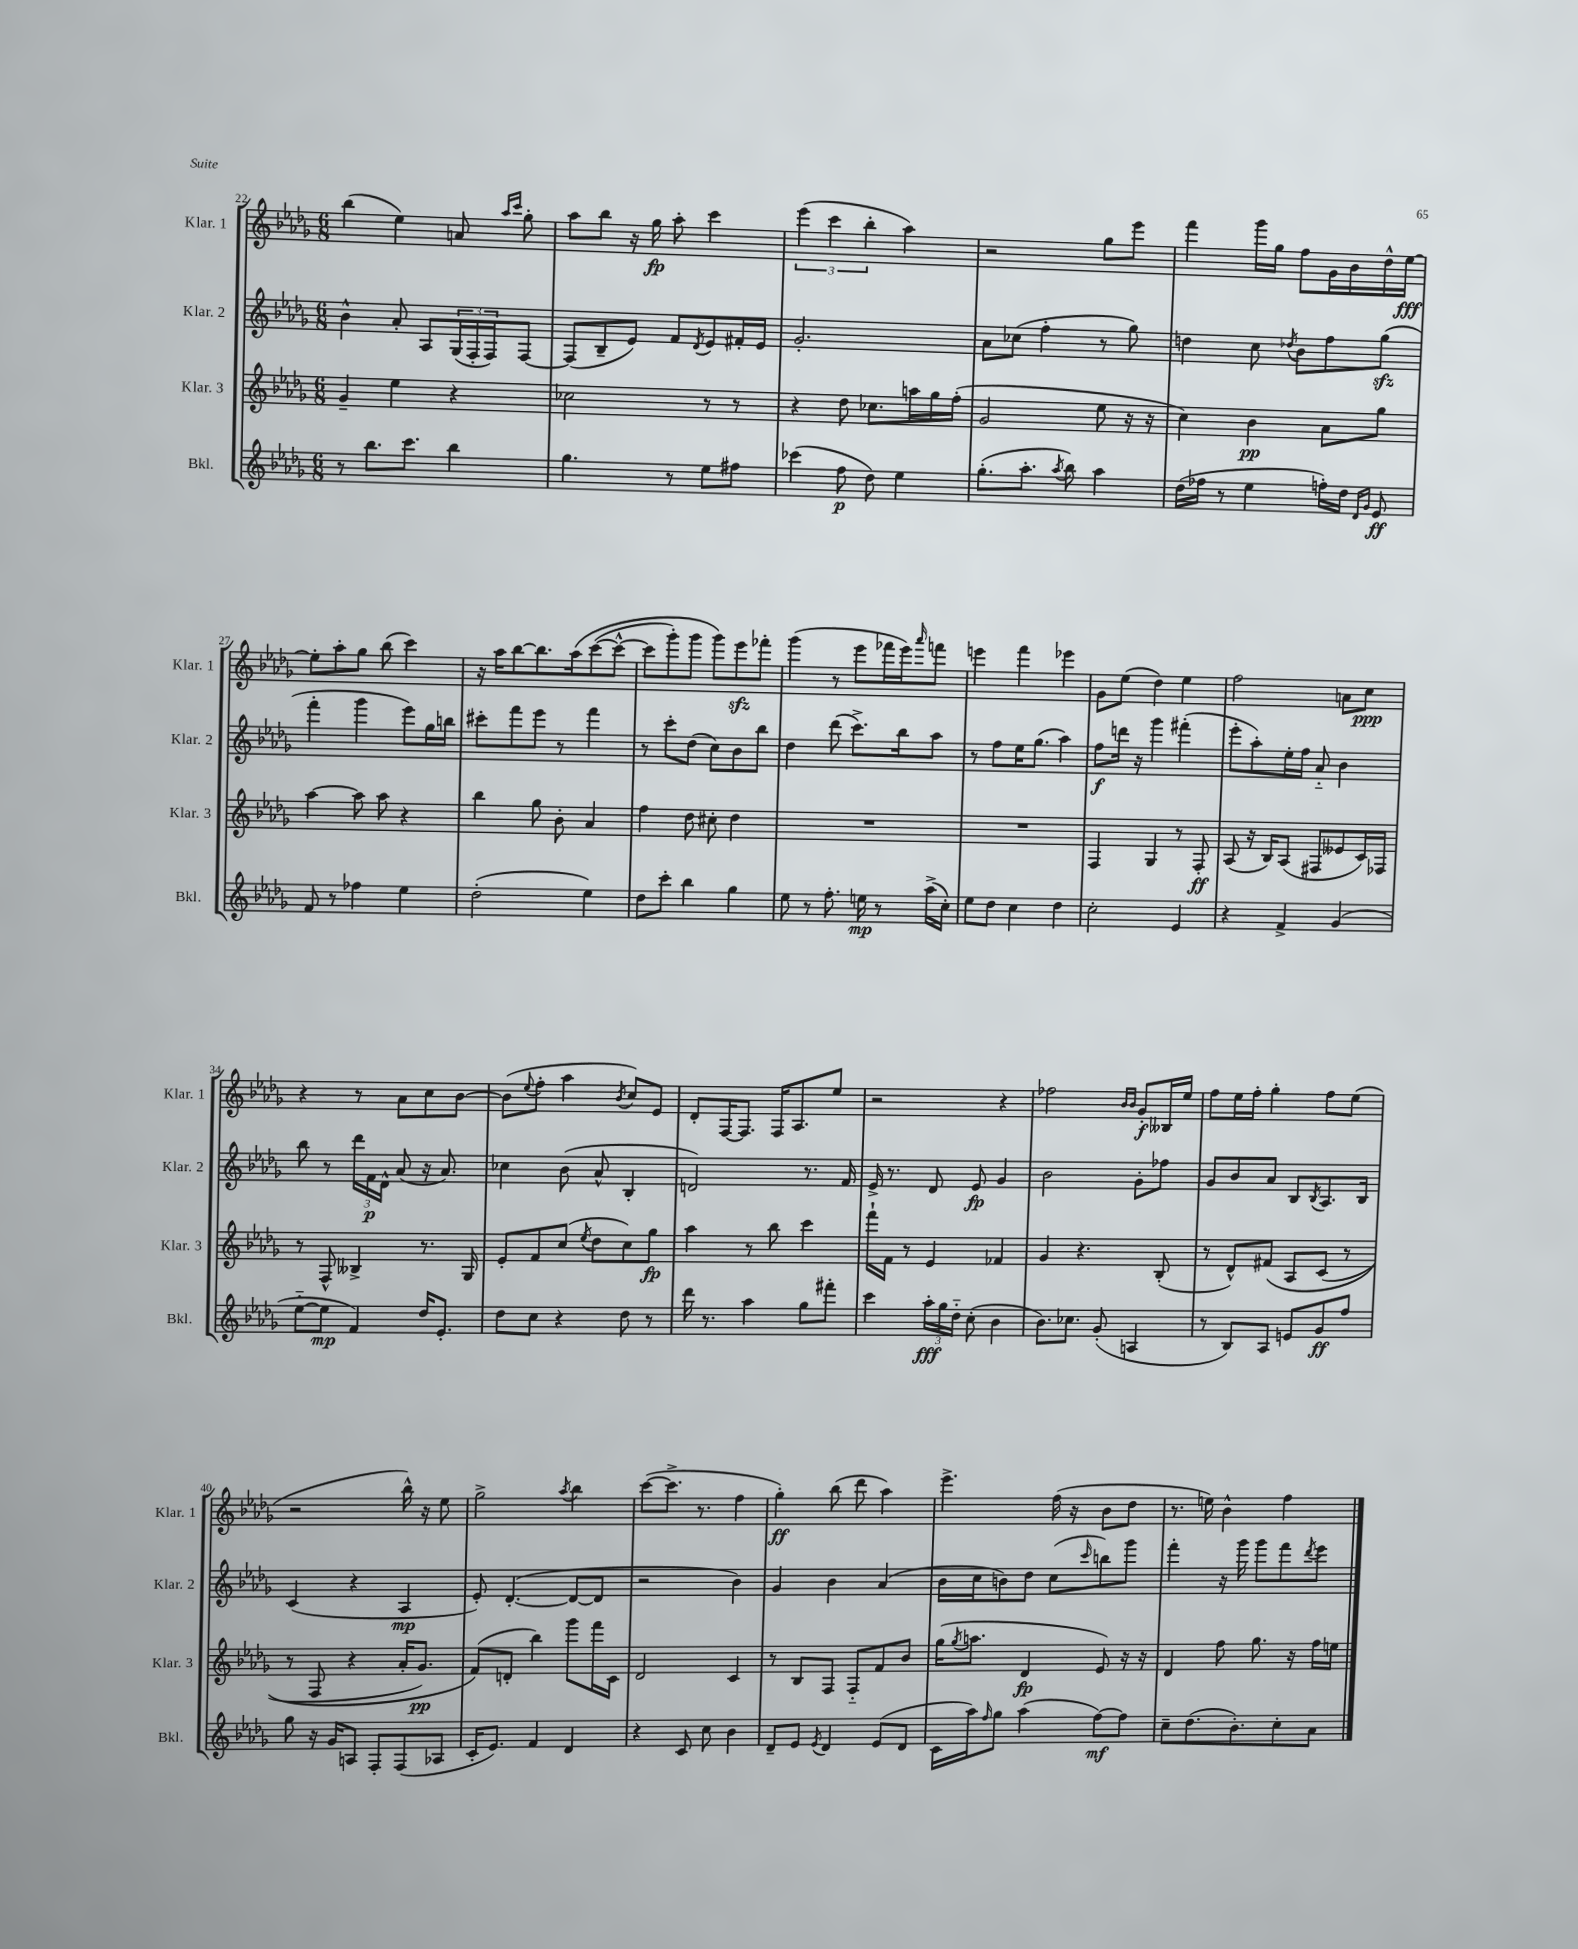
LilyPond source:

<<
\new StaffGroup <<
\new Staff = "s0" \with { instrumentName = "Klar. 1" shortInstrumentName = "Klar. 1" } {
    \clef treble \key des \major \numericTimeSignature \time 6/8
    bes''4( ees''4) a'8 \grace { aes''16 c'''16 } ges''8-. |
    aes''8 bes''8 r16 ges''16\fp aes''8-. c'''4 |
    \tuplet 3/2 { ees'''4( c'''4 bes''4-. } aes''4) |
    r2 ges''8 ees'''8 |
    f'''4 ges'''16 ges''16 f''8 ges'16 bes'16 des''16-^ ees''16~\fff |
    ees''8-. aes''8-. ges''8 bes''8( c'''4) |
    r16 aes''16 bes''8~ bes''8. aes''16\( c'''8~( c'''8~-^ |
    c'''8 ges'''8-.) ges'''8 ges'''8\) ees'''8\sfz fes'''8-. |
    ges'''4( r8 ees'''8 fes'''16 ees'''16) \grace { aes'''16 } f'''8 |
    e'''4 f'''4 ees'''4 |
    ges'8 ees''8( des''4) ees''4 |
    f''2 a'8 c''8\ppp |
    r4 r8 aes'8 c''8 bes'8~ |
    bes'8( \appoggiatura { ees''8 } f''8-. aes''4 \acciaccatura { bes'8 } c''8) ees'8 |
    des'8-. f16~ f8. f16 aes8. ees''8 |
    r2 r4 |
    fes''2 \grace { bes'16 bes'16 } ges'8-.\f beses16 ees''16 |
    f''8 ees''16 f''16-. ges''4-. f''8 ees''8( |
    r2 bes''16-^) r16 ees''8 |
    ges''2-> \acciaccatura { aes''8 } bes''4 |
    c'''8~( c'''8.-> r8. f''4 |
    ges''4-.\ff) bes''8( des'''8 aes''4) |
    ees'''4.-> f''16( r16 bes'8 des''8 |
    r8. e''16) bes'4-^ f''4 \bar "|." |
}
\new Staff = "s1" \with { instrumentName = "Klar. 2" shortInstrumentName = "Klar. 2" } {
    \clef treble \key des \major \numericTimeSignature \time 6/8
    bes'4-^ aes'8-. aes8 \tuplet 3/2 { ges16( f16-. f16) } f8~ |
    f8( bes8-- ees'8) f'8 \acciaccatura { des'8 } ees'8 fis'16-. ees'16 |
    ges'2.-. |
    aes'8 ces''8( f''4-. r8 ges''8) |
    d''4 c''8 \acciaccatura { des''8 } bes'8 f''8 ges''8\sfz( |
    f'''4-. ges'''4 ees'''8) ges''16 b''16 |
    cis'''8-. f'''8 ees'''8 r8 f'''4 |
    r8 c'''8-. des''8( c''8) bes'8 bes''8 |
    des''4 des'''8( c'''8.->) bes''16 aes''8 |
    r8 f''8 ees''16 ges''8.( aes''4) |
    f''8\f d'''16 r16 ges'''4 fis'''4-.( |
    ees'''8-. aes''8-.) ees''16-. f''16 aes'8-_ bes'4 |
    bes''8 r8 \tuplet 3/2 { des'''16 f'16\p des'16-^ } aes'8( r16 aes'8.) |
    ces''4 bes'8( aes'8-^ bes4-. |
    d'2) r8. f'16 |
    ees'16-> r8. des'8 ees'8\fp ges'4 |
    bes'2 ges'8-. fes''8 |
    ges'8 bes'8 aes'8 bes8 \acciaccatura { bes8 } aes8. bes16 |
    c'4( r4 aes4\mp |
    ees'8-.) des'4.~-.( des'8~ des'8 |
    r2 bes'4) |
    ges'4 bes'4 aes'4( |
    bes'16 c''16 b'8) des''8 c''8( \grace { c'''16 } b''8) ges'''8 |
    f'''4-. r16 ges'''16 ges'''8 f'''8 \acciaccatura { des'''8 } ees'''8 \bar "|." |
}
\new Staff = "s2" \with { instrumentName = "Klar. 3" shortInstrumentName = "Klar. 3" } {
    \clef treble \key des \major \numericTimeSignature \time 6/8
    ges'4-- ees''4 r4 |
    ces''2 r8 r8 |
    r4 des''8 ces''8. a''16 ges''16 f''16-.( |
    ges'2 ees''8 r16 r16 |
    c''4) bes'4\pp aes'8 ges''8 |
    aes''4~ aes''8 aes''8 r4 |
    bes''4 ges''8 bes'8-. aes'4 |
    f''4 des''8 cis''8-. des''4 |
    R2. |
    R2. |
    f4 ges4 r8 f8-.\ff |
    aes8( r16 bes16) aes8( fis8 eeses'8 c'16) fes16 |
    r8 f8-^ beses4-> r8. ges16 |
    ees'8-. f'8 c''8( \acciaccatura { ees''8 } des''8 c''8) ges''8\fp |
    aes''4 r8 bes''8 c'''4 |
    f'''16-! f'16 r8 ees'4 fes'4 |
    ges'4 r4. bes8-.( |
    r8 des'8-^) fis'8\( aes8 c'8( r8 |
    r8 f8 r4 aes'16-. ges'8.\pp) |
    f'8(\) d'8-. bes''4) ges'''8 f'''16 c'16 |
    des'2 c'4 |
    r8 bes8 f8 f8-_ f'8 bes'8 |
    ges''16( \acciaccatura { ges''8 } a''8. des'4\fp ees'8) r16 r16 |
    des'4 f''8 ges''8. r16 f''16 e''16 \bar "|." |
}
\new Staff = "s3" \with { instrumentName = "Bkl." shortInstrumentName = "Bkl." } {
    \clef treble \key des \major \numericTimeSignature \time 6/8
    r8 bes''8. c'''8. bes''4 |
    ges''4. r8 ees''8 fis''8 |
    ces'''4( f''8\p des''8) ees''4 |
    ges''8.-.( aes''8.-. \acciaccatura { aes''8 } bes''8) aes''4 |
    des''16( fes''16 r8 ees''4 f''16-.) des''16 \grace { des'16 ges'16 } ees'8\ff |
    f'8 r8 fes''4 ees''4 |
    des''2-.( ees''4) |
    des''8 c'''8-. bes''4 ges''4 |
    ees''8 r8 f''8.-. e''16\mp r8 aes''16->( c''16-.) |
    ees''8 des''8 c''4 des''4 |
    c''2-. ees'4 |
    r4 f'4-> ges'4( |
    ees''8~-_ ees''8\mp f'4) des''16 ees'8.-. |
    des''8 c''8 r4 des''8 r8 |
    des'''16 r8. aes''4 ges''8 fis'''8-. |
    c'''4 \tuplet 3/2 { aes''16-.\fff ges''16 des''16-_ } c''8-.( bes'4 |
    bes'8.) ces''8. ges'8-.( a4 |
    r8 bes8) aes8 e'8 ges'8\ff f''8 |
    ges''8 r16 ges'16 a8 f8-. f8( aes8 |
    c'16-. ees'8.) f'4 des'4 |
    r4 c'8 c''8 bes'4 |
    des'8-- ees'8 \acciaccatura { ees'8 } des'4 ees'8( des'8 |
    c'16 aes''16) \grace { f''16 } ges''8 aes''4( f''8~\mf) f''8 |
    c''8-- des''8.( bes'8.-.) c''8-. aes'8 \bar "|." |
}
>>
>>
\layout { \context { \Score currentBarNumber = #22 } }
